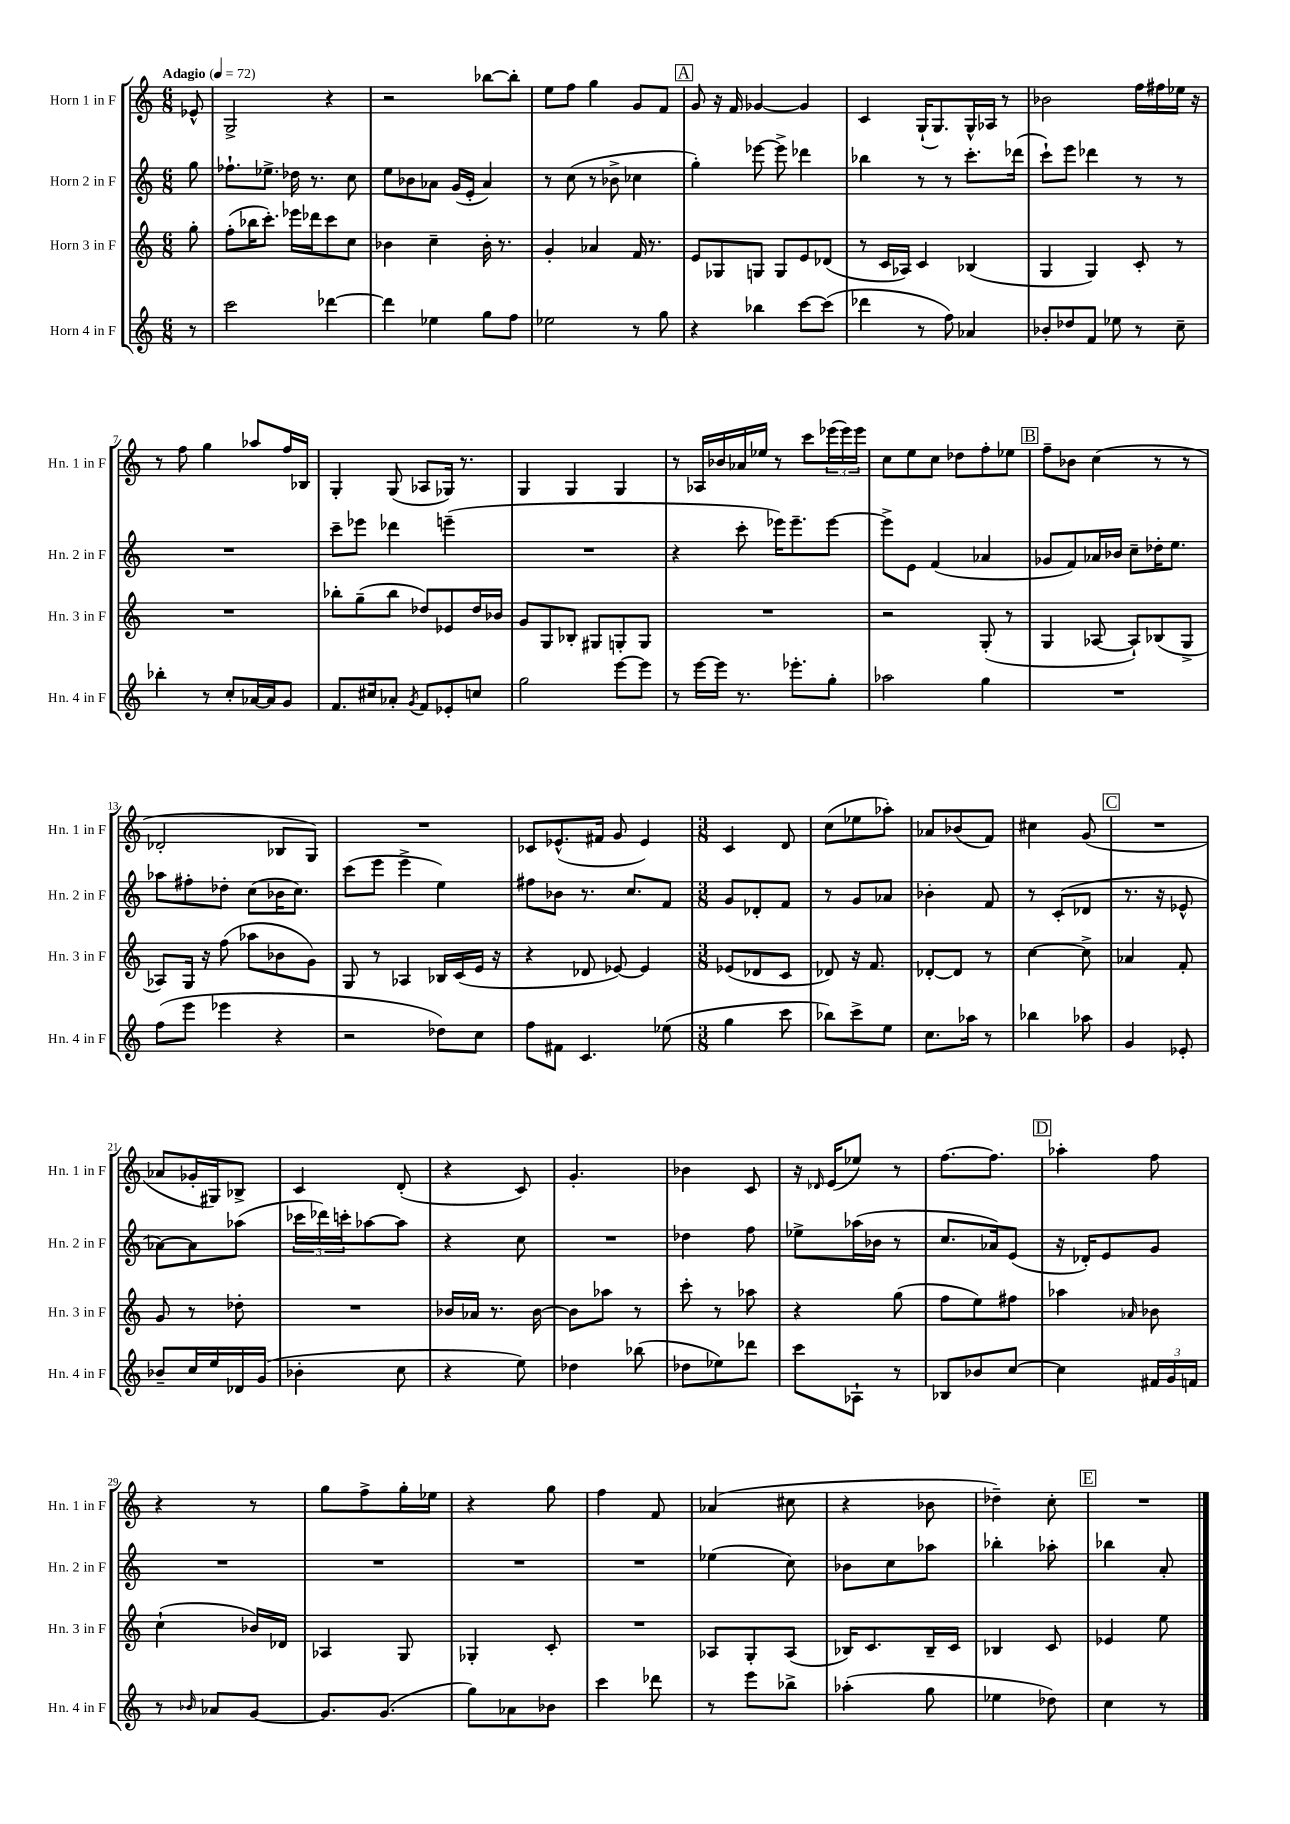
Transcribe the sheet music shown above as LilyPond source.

<<
\new StaffGroup <<
\new Staff = "s0" \with { instrumentName = "Horn 1 in F" shortInstrumentName = "Hn. 1 in F" } {
    \clef treble \key c \major \numericTimeSignature \time 6/8 \partial 8 \tempo "Adagio" 4 = 72
    ees'8-^ |
    g2-> r4 |
    r2 bes''8~ bes''8-. |
    e''8 f''8 g''4 g'8 f'8 |
    \mark \markup { \box "A" } g'8 r16 f'16 ges'4~ ges'4 |
    c'4 g16-!( g8.) g16-^ aes16 r8 |
    bes'2 f''16 fis''16 ees''16 r16 |
    r8 f''8 g''4 aes''8 f''16 bes16 |
    g4-. g8( aes8 ges16) r8. |
    g4 g4 g4 |
    r8 aes16 bes'16 aes'16 ees''16 r8 c'''8 \tuplet 3/2 { ees'''16( ees'''16) ees'''16 } |
    c''8 e''8 c''8 des''8 f''8-. ees''8 |
    \mark \markup { \box "B" } f''8-- bes'8 c''4( r8 r8 |
    des'2-. bes8 g8) |
    R2. |
    ces'8 ees'8.-^( fis'16 g'8 ees'4) |
    \numericTimeSignature \time 3/8 c'4 d'8 |
    c''8( ees''8 aes''8-.) |
    aes'8 bes'8( f'8) |
    cis''4 g'8( |
    \mark \markup { \box "C" } R4. |
    aes'8 ges'16-. gis16) bes8-> |
    c'4 d'8-.( |
    r4 c'8) |
    g'4.-. |
    bes'4 c'8 |
    r16 \grace { des'16 } e'16( ees''8) r8 |
    f''8.~ f''8. |
    \mark \markup { \box "D" } aes''4-. f''8 |
    r4 r8 |
    g''8 f''8-> g''16-. ees''16 |
    r4 g''8 |
    f''4 f'8 |
    aes'4( cis''8 |
    r4 bes'8 |
    des''4--) c''8-. |
    \mark \markup { \box "E" } R4. \bar "|." |
}
\new Staff = "s1" \with { instrumentName = "Horn 2 in F" shortInstrumentName = "Hn. 2 in F" } {
    \clef treble \key c \major \numericTimeSignature \time 6/8 \partial 8
    g''8 |
    fes''8.-! ees''8.-> des''16 r8. c''8 |
    e''8 bes'8 aes'8 g'16( e'16-. aes'4) |
    r8 c''8( r8 bes'8-> ces''4 |
    \mark \markup { \box "A" } g''4-.) ees'''8~ ees'''8-> des'''4 |
    bes''4 r8 r8 c'''8.-. des'''16( |
    c'''8-!) e'''8 des'''4 r8 r8 |
    R2. |
    c'''8-- ees'''8 des'''4 e'''4--( |
    R2. |
    r4 c'''8-. ees'''16) ees'''8.-- ees'''8~ |
    ees'''8-> e'8 f'4( aes'4 |
    \mark \markup { \box "B" } ges'8 f'8) aes'16 bes'16 c''8-- des''16-. e''8. |
    aes''8 fis''8-. des''8-. c''8( bes'16 c''8.) |
    c'''8( e'''8 e'''4-> e''4) |
    fis''8 bes'8 r8. c''8. f'8 |
    \numericTimeSignature \time 3/8 g'8 des'8-. f'8 |
    r8 g'8 aes'8 |
    bes'4-. f'8 |
    r8 c'8-.( des'8 |
    \mark \markup { \box "C" } r8. r16 ees'8-^ |
    aes'8~) aes'8 aes''8( |
    \tuplet 3/2 { ces'''16 des'''16) c'''16-. } aes''8~ aes''8 |
    r4 c''8 |
    R4. |
    des''4 f''8 |
    ees''8-> aes''16( bes'16 r8 |
    c''8. aes'16) e'8( |
    \mark \markup { \box "D" } r16 des'16-.) e'8 g'8 |
    R4. |
    R4. |
    R4. |
    R4. |
    ees''4( c''8) |
    bes'8 c''8 aes''8 |
    bes''4-. aes''8-. |
    \mark \markup { \box "E" } bes''4 a'8-. \bar "|." |
}
\new Staff = "s2" \with { instrumentName = "Horn 3 in F" shortInstrumentName = "Hn. 3 in F" } {
    \clef treble \key c \major \numericTimeSignature \time 6/8 \partial 8
    g''8-. |
    f''8-.( bes''16 c'''8.-.) ees'''16 des'''16 c'''8 c''8 |
    bes'4 c''4-- bes'16-. r8. |
    g'4-. aes'4 f'16 r8. |
    \mark \markup { \box "A" } e'8 ges8 g8 g8 e'8 des'8( |
    r8 c'16 aes16) c'4 bes4( |
    g4 g4) c'8-. r8 |
    R2. |
    bes''8-. g''8--( bes''8 des''8) ees'8 des''16 bes'16 |
    g'8 g8 bes8-. gis8 g8-. g8 |
    R2. |
    r2 g8-.( r8 |
    \mark \markup { \box "B" } g4 aes8~ aes8-!) bes8( g8-> |
    aes8) g16 r16 f''8( aes''8 bes'8 g'8) |
    g8 r8 aes4 bes16 c'16( e'16 r16 |
    r4 des'8 ees'8~) ees'4 |
    \numericTimeSignature \time 3/8 ees'8( des'8 c'8 |
    des'8) r16 f'8. |
    des'8~-. des'8 r8 |
    c''4~ c''8-> |
    \mark \markup { \box "C" } aes'4 f'8-. |
    g'8 r8 des''8-. |
    R4. |
    bes'16 aes'16 r8. bes'16~ |
    bes'8 aes''8 r8 |
    c'''8-. r8 aes''8 |
    r4 g''8( |
    f''8 e''8) fis''8 |
    \mark \markup { \box "D" } aes''4 \grace { aes'16 } bes'8 |
    c''4-!( bes'16) des'16 |
    aes4 g8 |
    ges4-. c'8-. |
    R4. |
    aes8 g8-. aes8( |
    bes16) c'8. bes16-- c'16 |
    bes4 c'8 |
    \mark \markup { \box "E" } ees'4 e''8 \bar "|." |
}
\new Staff = "s3" \with { instrumentName = "Horn 4 in F" shortInstrumentName = "Hn. 4 in F" } {
    \clef treble \key c \major \numericTimeSignature \time 6/8 \partial 8
    r8 |
    c'''2 des'''4~ |
    des'''4 ees''4 g''8 f''8 |
    ees''2 r8 g''8 |
    \mark \markup { \box "A" } r4 bes''4 c'''8~ c'''8( |
    des'''4 r8 f''8) aes'4 |
    bes'8-. des''8 f'8 ees''8 r8 c''8-- |
    bes''4-. r8 c''8-. aes'16~ aes'16 g'8 |
    f'8. cis''16 aes'8-. \acciaccatura { g'8 } f'8 ees'8-. c''8 |
    g''2 e'''8~ e'''8 |
    r8 e'''16~ e'''16 r8. ees'''8.-. g''8-. |
    aes''2 g''4 |
    \mark \markup { \box "B" } R2. |
    f''8( e'''8 ees'''4 r4 |
    r2 des''8) c''8 |
    f''8 fis'8 c'4. ees''8( |
    \numericTimeSignature \time 3/8 g''4 c'''8 |
    bes''8) c'''8-> e''8 |
    c''8. aes''16 r8 |
    bes''4 aes''8 |
    \mark \markup { \box "C" } g'4 ees'8-. |
    bes'8-- c''16 e''16 des'16 g'16( |
    bes'4-. c''8 |
    r4 e''8) |
    des''4 bes''8( |
    des''8 ees''8) des'''8 |
    c'''8 aes8-! r8 |
    bes8 bes'8 c''8~ |
    \mark \markup { \box "D" } c''4 \tuplet 3/2 { fis'16 g'16 f'16 } |
    r8 \grace { bes'16 } aes'8 g'8~ |
    g'8. g'8.( |
    g''8) aes'8 bes'8 |
    c'''4 des'''8 |
    r8 e'''8 bes''8-> |
    aes''4-.( g''8 |
    ees''4 des''8) |
    \mark \markup { \box "E" } c''4 r8 \bar "|." |
}
>>
>>
